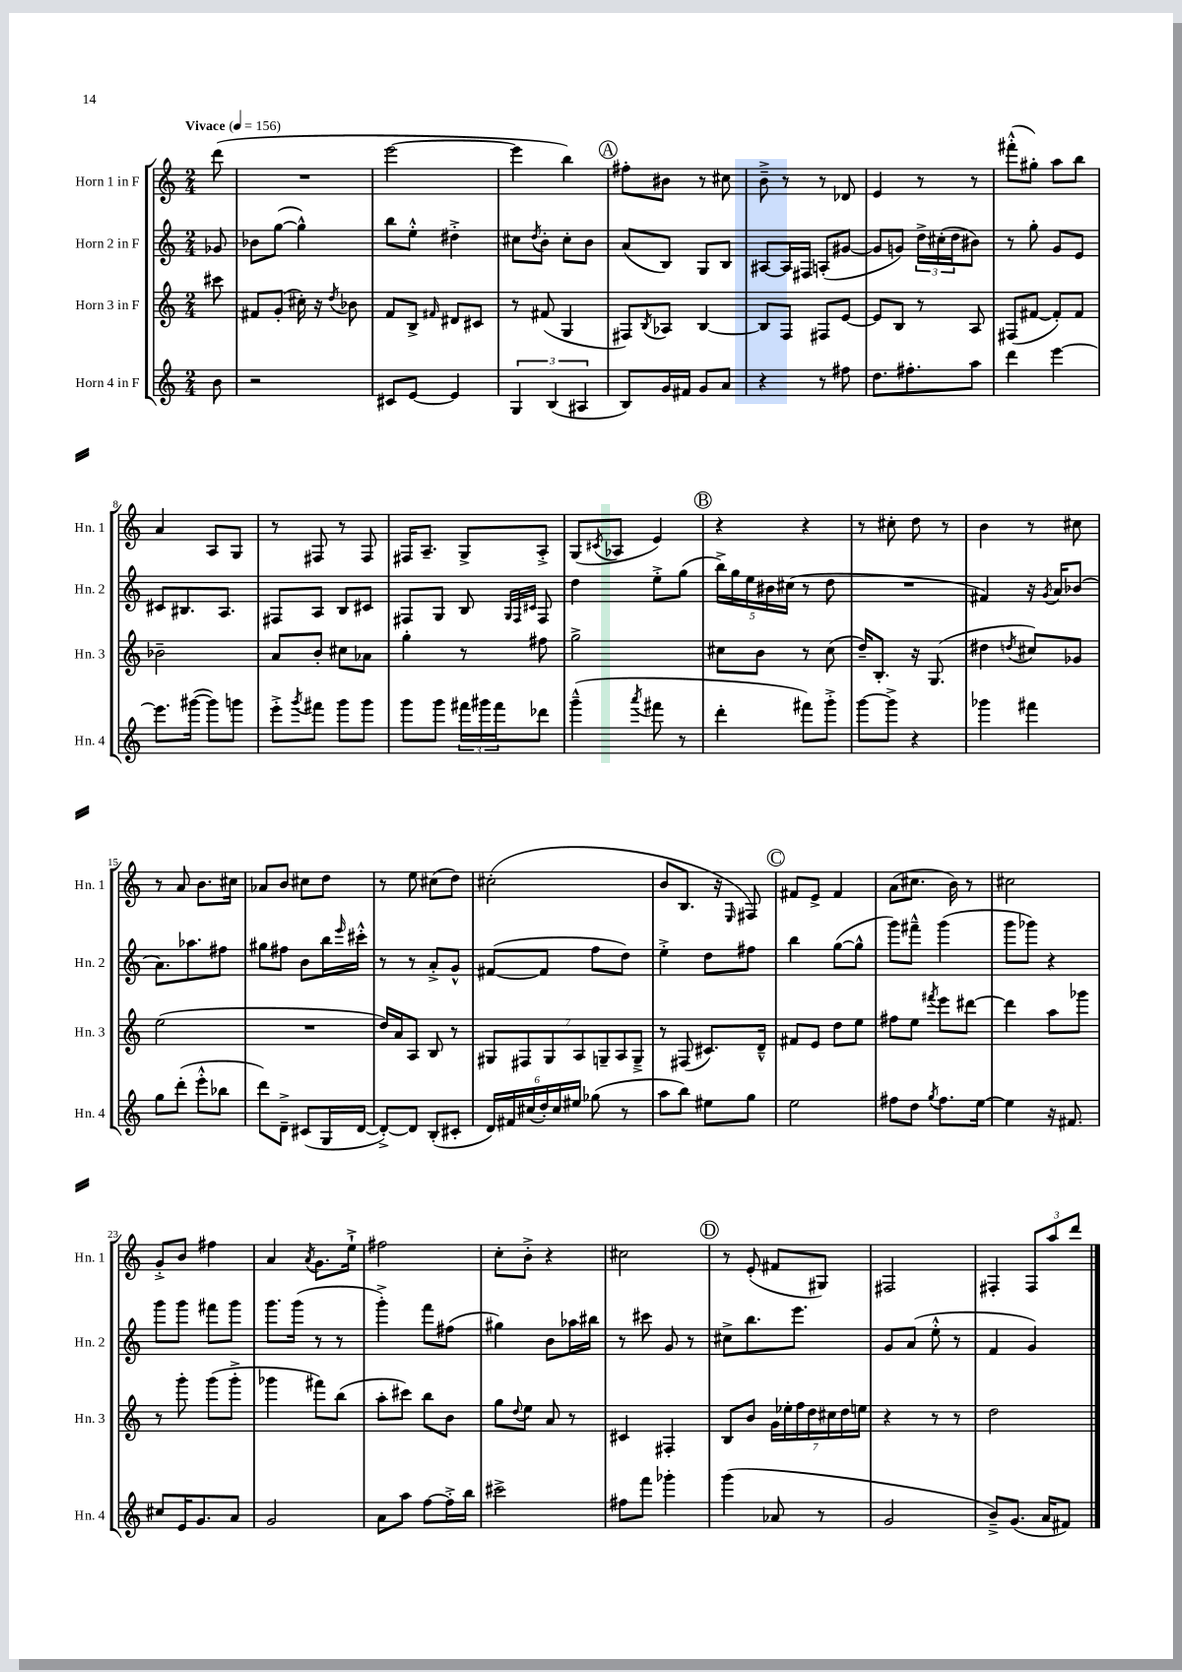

**kern	**kern	**kern	**kern
*staff4	*staff3	*staff2	*staff1
*clefG2	*clefG2	*clefG2	*clefG2
*k[]	*k[]	*k[]	*k[]
*M2/4	*M2/4	*M2/4	*M2/4
*MM156	*MM156	*MM156	*MM156
8b	8ccc#	8g-	(8ddd
=	=	=	=
2r	8f#	8b-	2r
.	(8g'	([8gg	.
.	16cc#')	4gg^^])	.
.	16r	.	.
.	8qdd	.	.
.	8b-	.	.
=	=	=	=
8c#	8f	8bb	[2eee
[8e	8B^	8ee'^^	.
.	16qqf#	.	.
4e]	8d#	4dd#'^	.
.	8c#	.	.
=	=	=	=
6G	8r	8cc#	4eee]
.	.	8qdd	.
.	(8f#	8b'	.
(6B	.	.	.
.	4G	8cc#'	4bb)
6A#	.	.	.
.	.	8b	.
=	=	=	=
8B)	8F#)	(8a	8ff#'
.	8qB	.	.
16g	8A-	8B)	8b#
16f#	.	.	.
8g	[4B	8G	8r
8a	.	8B	8cc#
=	=	=	=
4r	8B]	[8A#	8b~^
.	8F	16A#]	8r
.	.	16F#	.
8r	8F#	(8A'	8r
8ff#	[8e	[8g#	8d-
=	=	=	=
8.dd	8e]	8g#]	4e
.	8B	8g)	.
8.ff#'	.	.	.
.	8r	24dd^	8r
.	.	(24cc#'	.
.	.	24dd	.
8aa	8A	8b#)	8r
=	=	=	=
4ddd	(8F#	8r	(8fff#'^^
.	[8f#	8gg'	8gg#')
[4eee	8f#'])	8g	8aa
.	8f#	8e	8bb
=	=	=	=
8.eee]	2b-~	8c#	4a
.	.	8.B#	.
([16ggg#	.	.	.
8ggg#])	.	.	8A
.	.	8.A	.
8ggg	.	.	8G
=	=	=	=
8eee'^	8a	8F#	8r
8qggg	.	.	.
8fff#	8b'	8A	8F#
8ggg	8cc#	8B	8r
8ggg	8a-	8c#	8F#
=	=	=	=
8ggg	4gg'	8F#	16F#
.	.	.	8.A~
8ggg	.	8G	.
24fff#	8r	8B	8G^
24ggg#	.	.	.
24fff#	.	.	.
.	.	32qqG	.
.	.	32qqF#	.
.	.	32qqc#	.
8ddd-	8ff#	8F#	8A'^
=	=	=	=
(4ggg~^^	2gg^	4dd	(8G
.	.	.	8qc#
.	.	.	8A-
8qaaa	.	.	.
8fff#	.	8ee'^	4e)
8r	.	(8gg	.
=	=	=	=
4ddd'	8cc#	20bb^)	4r
.	.	20gg	.
.	.	20ee	.
.	8b	.	.
.	.	20b#	.
.	.	(20cc#	.
8fff#)	8r	8r	4r
8ggg'^	(8cc#	8dd	.
=	=	=	=
[8ggg	16dd~)	2r	8r
.	8.B'	.	.
8ggg^]	.	.	8cc#'
4r	16r	.	8dd
.	(8.G	.	.
.	.	.	8r
=	=	=	=
4ggg-	4dd#	4f#)	4b
.	8qdd	.	.
4fff#	8cc#)	16r	8r
.	.	8qg	.
.	.	16a	.
.	8g-	(8b-	8cc#
=	=	=	=
8gg	(2ee	8.a)	8r
(8ddd'	.	.	8a
.	.	8.aa-	.
8eee'^^	.	.	8.b
8bb-	.	8ff#	.
.	.	.	16cc#
=	=	=	=
8ddd)	2r	8gg#	8a-
8d~^	.	8ff#	8b
(8c#	.	8b	8cc#
16G	.	16bb	8dd
.	.	16qqeee	.
[16d	.	16ccc#'^^	.
=	=	=	=
8d'^_)	16dd)	8r	8r
.	16a	.	.
8d]	8A	8r	8ee
(8B'	8B	8a'^	(8cc#
8c#'	8r	8g^^	8dd)
=	=	=	=
24d)	14G#	([8f#	(2cc#'
24f#	.	.	.
.	14F#	.	.
(24cc#	.	.	.
24dd')	.	8f#]	.
.	14G#	.	.
24cc#	.	.	.
24ee#	.	.	.
.	14A	.	.
(8gg-	.	8ff	.
.	14G~	.	.
.	14A	.	.
8r	.	8dd)	.
.	14G~^	.	.
=	=	=	=
8aa	8r	4ee'^	8b
8bb)	(8F#	.	8.B
8ee#	8.c#)	8dd	.
.	.	.	16r
.	.	.	16qqE
8gg	.	8ff#	8F#)
.	16d~^^	.	.
=	=	=	=
2ee	8f#	4bb	8f#
.	8e	.	8e^
.	8dd	([8gg	4f#
.	8ee	8gg^^]	.
=	=	=	=
8ff#	8ff#	8ggg)	(8a
8dd	8ee	8fff#~^^	8.cc#
8qgg	8qfff#	.	.
8.ff#	8eee	(4ggg	.
.	.	.	16b)
.	[8ddd#	.	8r
[16ee	.	.	.
=	=	=	=
4ee]	4ddd#]	8ggg	2cc#
.	.	8ggg-)	.
16r	8aa	4r	.
8.f#	.	.	.
.	8ggg-	.	.
=	=	=	=
8cc#	8r	8ggg	8g'^
16e	8ggg'	8ggg	8b
8.g	.	.	.
.	(8ggg	8fff#	4ff#
8a	8ggg'^	8ggg	.
=	=	=	=
2g	4ggg-	8.ggg	4a
.	.	(16ggg	.
.	.	.	8qa
.	8fff#)	8r	8.g
.	(8bb	8r	.
.	.	.	16ee`^
=	=	=	=
8a	8aa'	4ggg'^)	2ff#
8aa	8ccc#)	.	.
[8ff	8bb	8fff	.
16ff'^]	8b	(8ff#	.
16bb	.	.	.
=	=	=	=
2ccc#^	8gg	4gg#)	8cc'
.	8qqdd	.	.
.	8ee	.	8b'^
.	8a	8b	4r
.	8r	16aa-	.
.	.	16bb#	.
=	=	=	=
8ff#	4c#	8r	2cc#
8fff	.	8ccc#	.
4ggg-'	4F#'	8g	.
.	.	8r	.
=	=	=	=
(4ggg	8B	8cc#^	8r
.	8b	8.bb	(8e'
8a-	28g	.	8f#
.	28ee-'	.	.
.	.	8.eee	.
.	28ff	.	.
.	28dd	.	.
8r	.	.	8G#)
.	28cc#	.	.
.	28dd	.	.
.	28ee	.	.
=	=	=	=
2g	4r	8g	2F#
.	.	(8a	.
.	8r	8ee'^^	.
.	8r	8r	.
=	=	=	=
8b~^)	2dd	4f	4F#'
(8.g	.	.	.
.	.	4g)	12F#
16a	.	.	.
.	.	.	12aa
8f#)	.	.	.
.	.	.	12ddd
==	==	==	==
*-	*-	*-	*-
